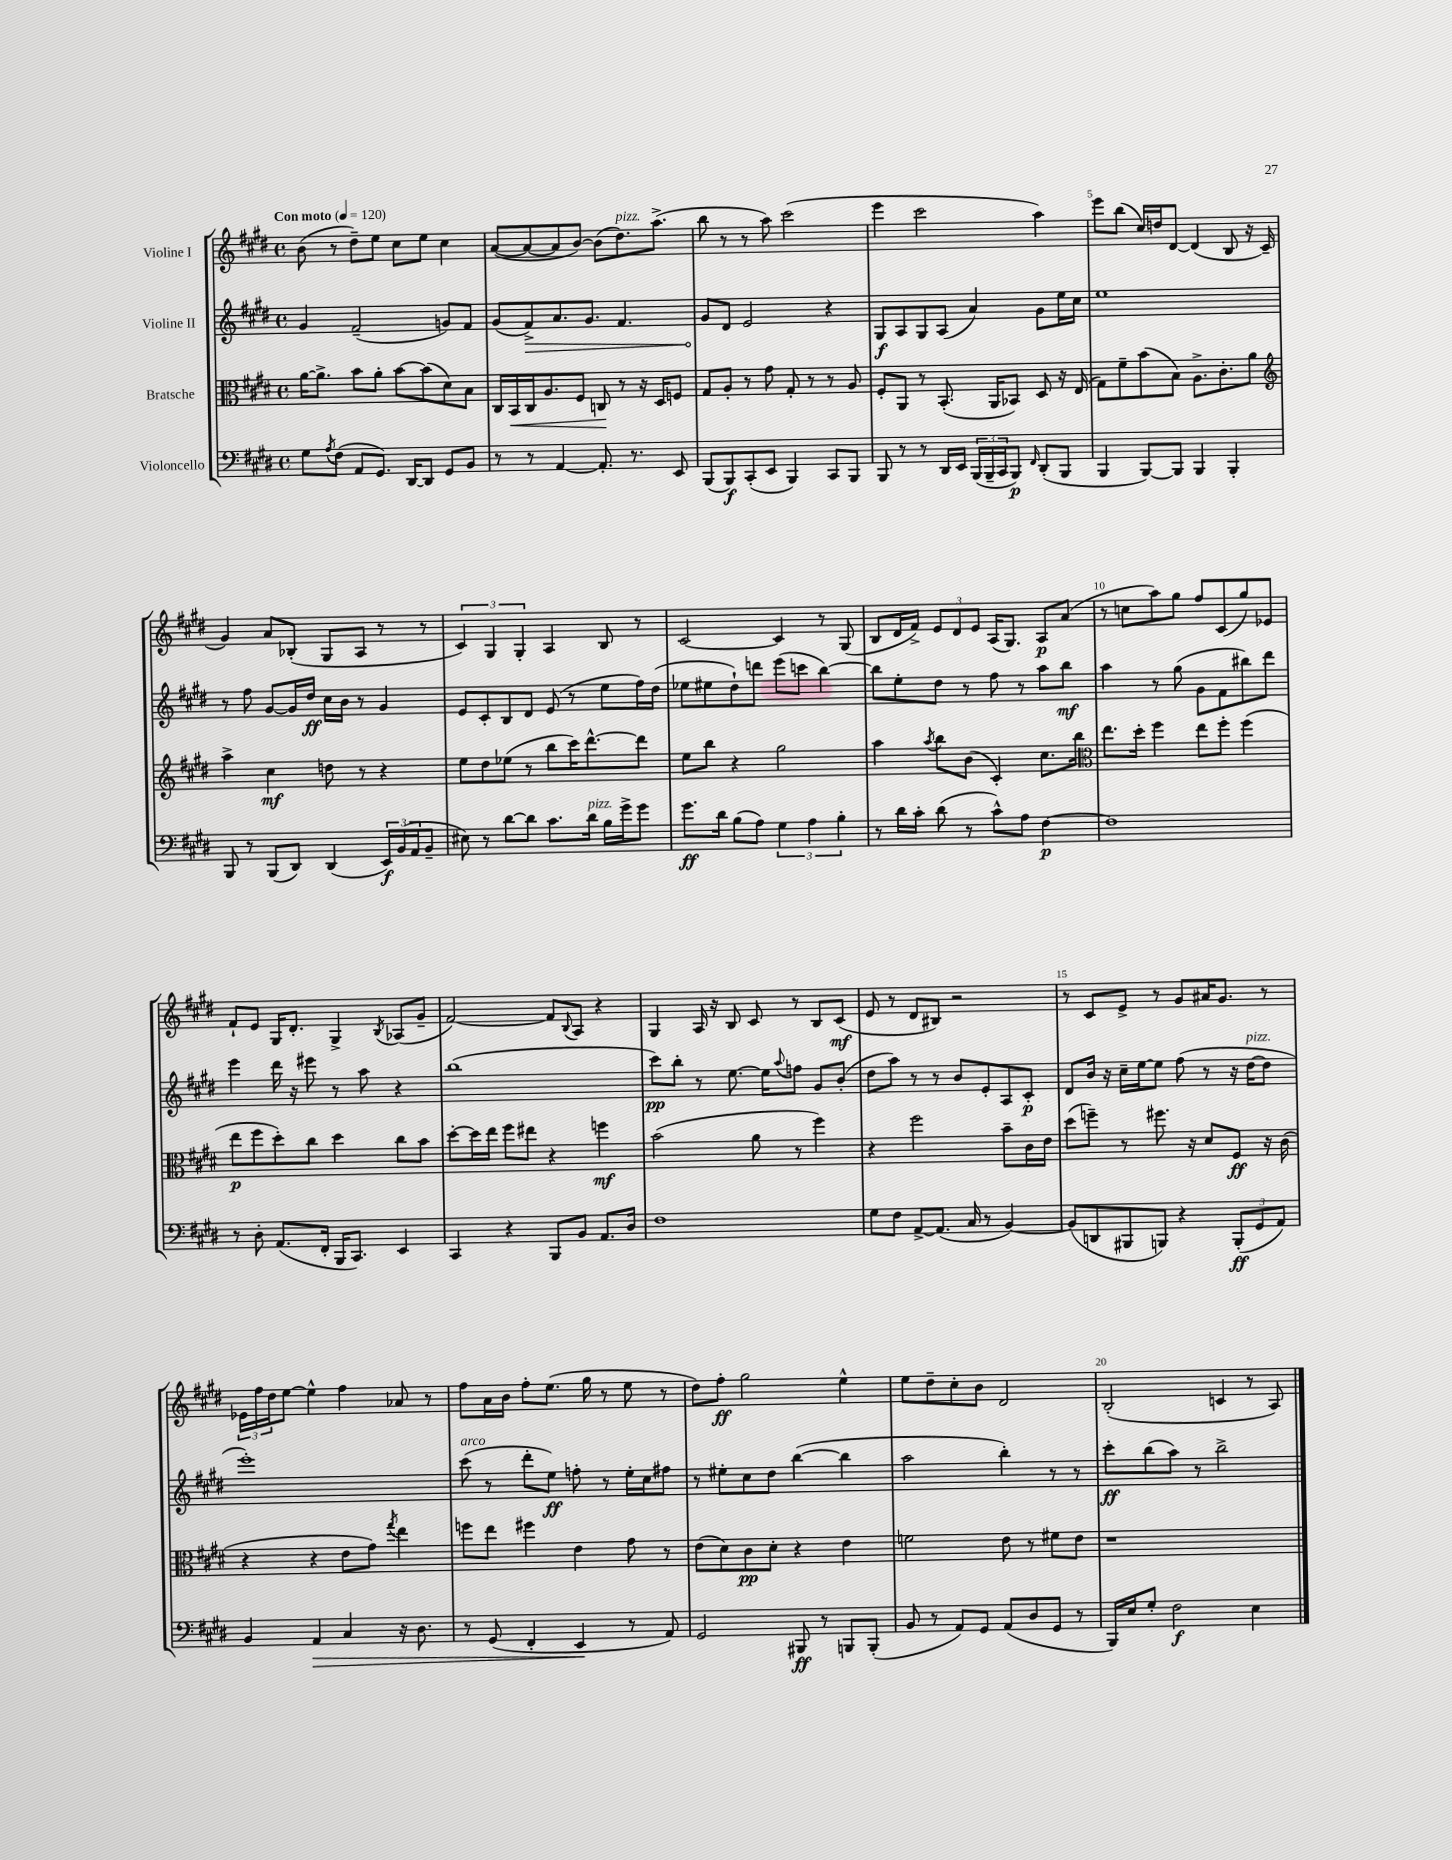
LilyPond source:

<<
\new StaffGroup <<
\new Staff = "s0" \with { instrumentName = "Violine I" } {
    \clef treble \key e \major \defaultTimeSignature \time 4/4 \tempo "Con moto" 4 = 120
    b'8( r8 dis''8--) e''8 cis''8 e''8 cis''4 |
    a'8~( a'8~ a'8 b'8~) b'8( dis''8.^\markup { \italic "pizz." }) a''8.->( |
    b''8 r8 r8 a''8) cis'''2( |
    e'''4 cis'''2 a''4) |
    e'''8 b''8( cis''16) d''16 dis'8~ dis'4( b8 r16 cis'16-- |
    gis'4) a'8 bes8-.( gis8 a8 r8 r8 |
    \tuplet 3/2 { cis'4) gis4 gis4-. } a4 b8 r8 |
    cis'2~ cis'4 r8 gis8( |
    b8 dis'16 fis'16->) \tuplet 3/2 { e'8 dis'8 e'8 } a16( gis8.) a8\p a'8( |
    r8 c''8 a''8) gis''8 fis''8 cis'8( gis''8) ees'8 |
    fis'8-! e'8 gis16 dis'8.-. gis4-> \acciaccatura { b8 } aes8( gis'8-- |
    fis'2~) fis'8 \appoggiatura { b8 } a8 r4 |
    gis4 a16 r16 b8 cis'8 r8 b8 cis'8\mf( |
    e'8 r8 dis'8 bis8) r2 |
    r8 cis'8 e'8-> r8 gis'8 ais'16 gis'8. r8 |
    \tuplet 3/2 { ees'16 fis''16 dis''16 } e''8~ e''4-^ fis''4 aes'8 r8 |
    fis''8 a'16 b'16 fis''8-. e''8.( gis''16 r8 e''8 r8 |
    dis''8) fis''8-.\ff gis''2 e''4-^ |
    e''8 dis''8-- cis''8-. b'8 dis'2 |
    b2-.( c'4 r8 a8) \bar "|." |
}
\new Staff = "s1" \with { instrumentName = "Violine II" } {
    \clef treble \key e \major \defaultTimeSignature \time 4/4
    gis'4 fis'2--( g'8) fis'8 |
    gis'8( \once \override Hairpin.circled-tip = ##t fis'8->\>) a'8. gis'8. fis'4. |
    gis'8\! dis'8 e'2 r4 |
    gis8\f a8 gis8 a8( a'4) gis'8 e''16 cis''16 |
    e''1 |
    r8 fis''8 gis'8~ gis'16 dis''16\ff cis''16 b'16 r8 gis'4 |
    e'8 cis'8-. b8 dis'8 e'8( r8 e''8 fis''16) dis''16( |
    ees''8 eis''8 dis''8-!) d'''8 e'''8( c'''8 b''4~) |
    b''8 e''8-. dis''8 r8 fis''8 r8 a''8 b''8\mf |
    a''4 r8 gis''8( gis'8 fis'8 bis''8) dis'''8 |
    e'''4 dis'''16 r16 eis'''8 r8 a''8 r4 |
    b''1( |
    cis'''8\pp) b''8-. r8 e''8.~ e''16 \appoggiatura { a''8 } f''8 gis'8 b'8-.( |
    dis''8 a''8) r8 r8 b'8 e'8-. a8 cis'8-.\p |
    dis'8 b'16 r16 cis''16-- e''16~ e''8 fis''8( r8 r16 dis''16~^\markup { \italic "pizz." } dis''8 |
    e'''1-.) |
    cis'''8^\markup { \italic "arco" }( r8 dis'''8-. e''8\ff) f''8-. r8 e''16-. cis''16 fis''8 |
    r8 eis''8-. cis''8 dis''8 b''4~( b''4 |
    a''2 b''4-.) r8 r8 |
    cis'''8-.\ff b''8( a''8) r8 b''2-> \bar "|." |
}
\new Staff = "s2" \with { instrumentName = "Bratsche" } {
    \clef alto \key e \major \defaultTimeSignature \time 4/4
    a'16~ a'8.-> b'8 a'8-. b'8~ b'8( dis'8) b8 |
    cis16 b,16\< cis16 a8. fis8 c8\! r8 r16 dis16 f8 |
    gis8 a8-. r8 gis'8 gis8-. r8 r8 a8 |
    fis8-. a,8 r8 b,8.-.( a,16 bes,8) dis8 r16 e16( |
    gis8) fis'8-- b'8( b8) a8.-> cis'8.-. a'8 |
    \clef treble a''4-> cis''4\mf d''8 r8 r4 |
    e''8 dis''8 ees''8( r8 b''8 cis'''16) dis'''8.~-^ dis'''8 |
    e''8 b''8 r4 gis''2 |
    a''4 \acciaccatura { a''8 } b''8 b'8( cis'4-.) cis''8. b''16 |
    \clef alto e''8. dis''16-. fis''4 e''8 fis''8-. fis''4( |
    e''8\p fis''8 dis''8-.) cis''8 dis''4 cis''8 b'8 |
    dis''8~-. dis''16 e''16 fis''8 eis''8 r4 f''4\mf |
    b'2( a'8 r8 fis''4) |
    r4 fis''2 b'8-- cis'16 e'16 |
    dis''8( f''8--) r8 fis''8. r16 dis'8 fis8\ff r16 cis'16( |
    r4 r4 e'8 gis'8) \acciaccatura { gis''8 } e''4 |
    f''8 e''8 fis''4 e'4 gis'8 r8 |
    e'8( dis'8) cis'8\pp dis'8-. r4 e'4 |
    f'2 e'8 r8 fis'8 e'8 |
    r1 \bar "|." |
}
\new Staff = "s3" \with { instrumentName = "Violoncello" } {
    \clef bass \key e \major \defaultTimeSignature \time 4/4
    gis8 \acciaccatura { a8 } fis8( a,8 gis,8.) dis,16~ dis,8 gis,8 b,8 |
    r8 r8 a,4~ a,8.-. r8. e,8 |
    b,,8( b,,8\f) cis,8-.( e,8 b,,4) cis,8 b,,8 |
    b,,8 r8 r8 dis,16 e,16 \tuplet 3/2 { b,,16( b,,16-- cis,16 } b,,8\p) \grace { fis,16 } dis,8-.( b,,8 |
    b,,4 b,,8~) b,,8 b,,4 b,,4-. |
    b,,8 r8 b,,8( dis,8) dis,4( \tuplet 3/2 { e,16\f) b,16( a,16 } b,8-- |
    eis8) r8 dis'8~ dis'8 cis'8. dis'16^\markup { \italic "pizz." } b16 gis'16-> gis'8 |
    gis'8.\ff dis'16 b8( a8) \tuplet 3/2 { gis4 a4 b4-. } |
    r8 dis'16 cis'16-. dis'8( r8 cis'8-^) a8 fis4~\p |
    fis1 |
    r8 dis8-. a,8.( fis,16-. b,,16 cis,8.) e,4 |
    cis,4 r4 b,,8 b,8 a,8. dis16 |
    fis1 |
    gis8 fis8 a,8~-> a,8.( cis16 r8 b,4~) |
    b,8( d,8 bis,,8 b,,8) r4 \tuplet 3/2 { b,,8-.\ff( gis,8 a,8) } |
    b,4 a,4\> cis4 r16 dis8. |
    r8 gis,8( fis,4-. e,4\! r8 a,8) |
    gis,2 bis,,8\ff r8 b,,8 b,,8-.( |
    b,8 r8 a,8) gis,8 a,8( dis8 gis,8 r8 |
    b,,16) e16 gis8-. fis2\f e4 \bar "|." |
}
>>
>>
\layout { \context { \Score \override BarNumber.break-visibility = ##(#f #t #t) barNumberVisibility = #(every-nth-bar-number-visible 5) } }
